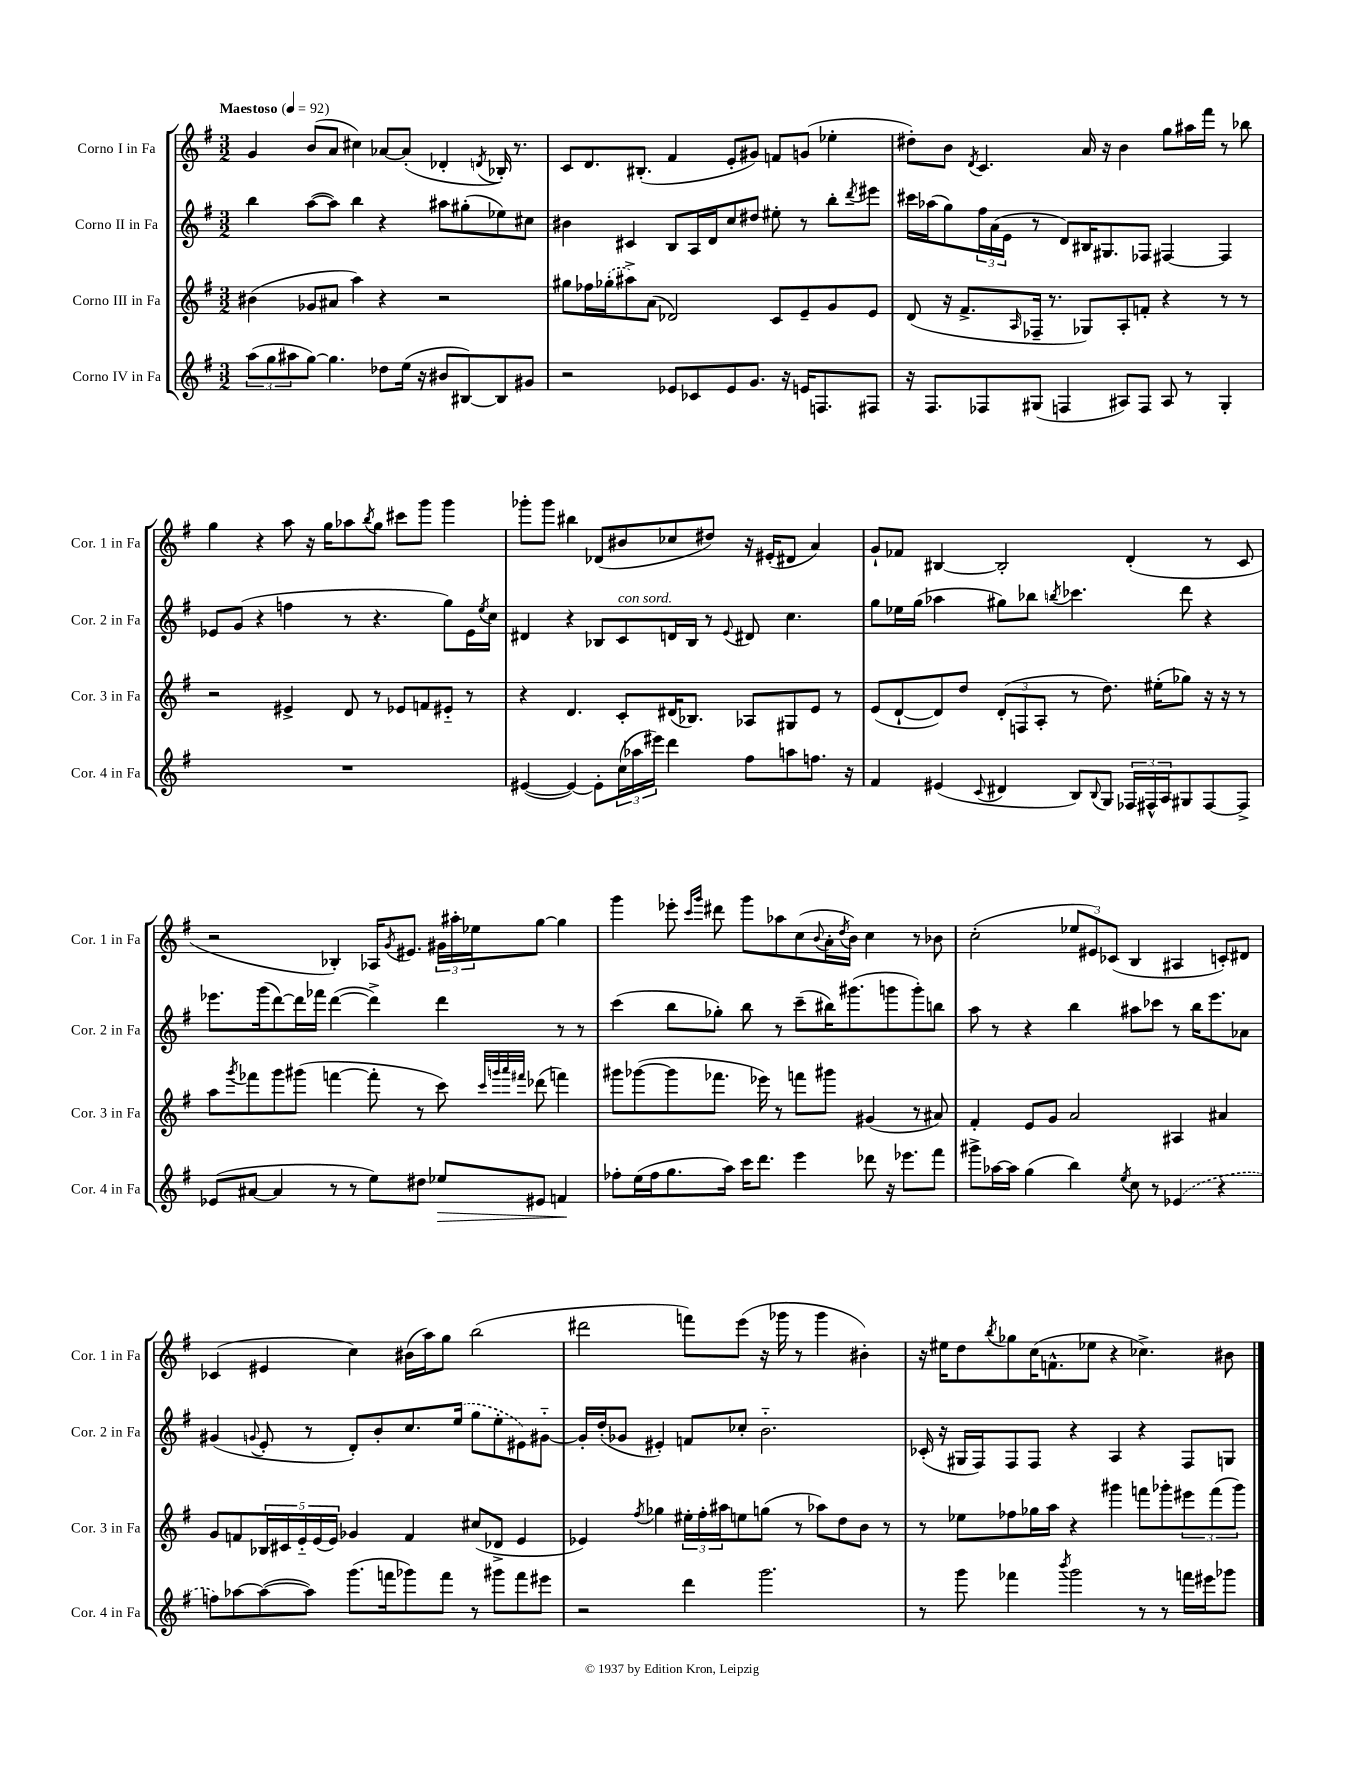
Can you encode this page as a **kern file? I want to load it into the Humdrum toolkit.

**kern	**dynam	**kern	**kern	**kern
*part4	*part4	*part3	*part2	*part1
*staff4	*staff4	*staff3	*staff2	*staff1
*I"Corno IV in Fa	*	*I"Corno III in Fa	*I"Corno II in Fa	*I"Corno I in Fa
*I'Cor. 4 in Fa	*	*I'Cor. 3 in Fa	*I'Cor. 2 in Fa	*I'Cor. 1 in Fa
*clefG2	*	*clefG2	*clefG2	*clefG2
*k[f#]	*	*k[f#]	*k[f#]	*k[f#]
*M3/2	*	*M3/2	*M3/2	*M3/2
*MM92	*	*MM92	*MM92	*MM92
=1	=1	=1	=1	=1
!	!	!	!	!LO:TX:a:B:t=Maestoso
(12aa\L	.	(4b#X\	4bb\	4g/
12gg\	.	.	.	.
12aa#X\	.	.	.	.
[8gg\J)	.	8g-X/L	([8aa\L	(8b/L
4.gg\]	.	8a#X/J	8aa\J])	8a/J
.	.	4aa\)	4bb\	4cc#X\)
8dd-X\L	.	4r	4r	[8a-X/L
(16ee\Jk	.	.	.	(8a-'/J]
16r	.	.	.	.
8b#X/L	.	2r	8aa#X\L	4d-X'/
[8B#X/)	.	.	(8gg#X'\	.
.	.	.	.	8qdn/
8B#/]	.	.	8ee-X\)	16B-X'/)
.	.	.	.	8.r
8g#X/J	.	.	8cc#X\J	.
=2	=2	=2	=2	=2
2r	.	8gg#X\L	4b#X\	8c/L
.	.	16ff-X\L	.	8.d/
.	.	(16gg-X'\J	.	.
.	.	8aa#X^\)	4c#X/	.
.	.	.	.	(8.B#X'/J
.	.	(8a\J	.	.
8e-X/L	.	2d-X/)	8B/L	4f#/
8c-X/	.	.	16A/L	.
.	.	.	16d/J	.
8e-/	.	.	8cc/	8e'/L
8.g/J	.	.	8dd#X/J	8g#X/J)
.	.	8c/L	8ee#X'\	8fn/L
16r	.	.	.	.
16en/KL	.	8e~/	8r	(8gn/J
8.Fn/	.	.	.	.
.	.	8g/	8bb'\L	4ee-X'\
.	.	.	8qddd/	.
8F#X/J	.	8e/J	8eee#X\J	.
=3	=3	=3	=3	=3
16r	.	(8d/	16ccc#X\LL	8dd#X'\L)
8.F#/L	.	.	(16aa-X\J	.
.	.	16r	8gg\)	8b\J
.	.	8.f#^/L	.	.
.	.	.	.	8qd/
8F-X/	.	.	24ff#\L	4.c/
.	.	.	(24a\	.
.	.	.	24e\JJ	.
.	.	16qqA/	.	.
(8G#X/J	.	16F-X~/Jk	8r	.
.	.	8.r	.	.
4Fn/	.	.	8d/L)	.
.	.	8G-X/L)	16B#X/K	16a/
.	.	.	8.G#X/	16r
8A#X/L)	.	8A'/	.	4b\
8F/J	.	8fn'/J	8F-X/J	.
8A#/	.	4r	[4F#X/	8gg\L
8r	.	.	.	16aa#X\L
.	.	.	.	16fff#\JJ
4G#'/	.	8r	4F#/]	8r
.	.	8r	.	8bb-X\
!!LO:LB:g=z
=4	=4	=4	=4	=4
1.r	.	2r	8e-X/L	4gg\
.	.	.	(8g/J	.
.	.	.	4r	4r
.	.	4e#X^/	4ffn\	8aa\
.	.	.	.	16r
.	.	.	.	16gg\KL
.	.	8d/	8r	8aa-X\
.	.	.	.	8qbb/
.	.	8r	4.r	8gg\J
.	.	8e-X/L	.	8ccc#X\L
.	.	8fn/	.	8ggg\J
.	.	8e#X/J	8gg\L)	4ggg\
.	.	8r	16e-\L	.
.	.	.	8qee/	.
.	.	.	16cc\JJ	.
=5	=5	=5	=5	=5
([4e#X/	.	4r	4d#X/	8ggg-X'\L
.	.	.	.	8ggg-\J
4e#/_)	.	4.d/	4r	4bb#X\
8e#'\L]	.	.	8B-X/L	(8d-X/L
!	!	!	!LO:TX:a:i:t=con sord.	!
(24cc\L	.	8c'/L	8c/	8b#X/
24aa-X\	.	.	.	.
24eee#X\JJ)	.	.	.	.
4ddd\	.	(16d#X/K	16dn/L	8cc-X/
.	.	8.B-X/J)	16B-/JJ	.
.	.	.	8r	8dd#X/J)
.	.	.	8qqe/	.
8ff#\L	.	8A-X/L	8d#X/	16r
.	.	.	.	(16e#X'/KL
8aan\	.	8G#X/	4.cc\	8d#X/J
8.ffn\J	.	8e/J	.	4a/)
.	.	8r	.	.
16r	.	.	.	.
=6	=6	=6	=6	=6
4f#/	.	(8e/L	8gg\L	8g`/L
.	.	[8d`/	16ee-X\L	8f-X/J
.	.	.	(16gg\JJ	.
(4e#X/	.	8d/])	4aa-X\	[4B#X/
.	.	8dd/J	.	.
8qqc/	.	.	.	.
4d#X/	.	(12d'/L	8gg#X\L)	2B#'/]
.	.	12Fn/	.	.
.	.	.	8bb-X\J	.
.	.	12A'/J	.	.
.	.	.	8qbbn/	.
8B/L)	.	8r	4.ccc-X\	.
8qqB/	.	.	.	.
8G/J	.	8.dd\)	.	.
24F-X/LL	.	.	.	(4d'/
24F#X^^/	.	.	.	.
.	.	(16ee#X'\KL	.	.
24A/J	.	.	.	.
8G#X/	.	8gg-X\J)	8ddd\	.
[8F#/	.	16r	4r	8r
.	.	16r	.	.
8F#^/J]	.	8r	.	8c/
!!LO:LB:g=z
=7	=7	=7	=7	=7
(8e-X/L	.	8aa\L	8.eee-X\L	2r
.	.	8qggg/	.	.
[8a#X/J	.	8fff-X\	.	.
.	.	.	(16ggg\k	.
4a#/]	.	8ggg\	[8ddd\)	.
.	.	(8ggg#X\J	16ddd\L]	.
.	.	.	16fff-X\JJ	.
8r	.	[4fffn\	([4ddd\	4B-X'/)
8r	.	.	.	.
8ee\L)	.	8fff'\]	4ddd^\])	16A-X/KL
.	.	.	.	8qg/
.	.	.	.	8.e#X/J
8dd#X\J	.	8r	.	.
!	!LO:HP:b	!	!	!
8ee-X/L	>	8ccc\)	4ddd\	24g#X\LL
.	.	.	.	24aa#X'\
.	.	.	.	24ee-X\J
.	.	32qqccc/LLL	.	.
.	.	32qqgggn/	.	.
.	.	32qqaaa/	.	.
.	.	32qqfff#X/JJJ	.	.
8e#X/J	.	(8ddd-X\	.	[8gg\J
4fn/	.	4fffn\)	8r	4gg\]
.	.	.	8r	.
.	]	.	.	.
=8	=8	=8	=8	=8
8ff-X'\L	.	8ggg#X\L	(4ccc\	4ggg\
(16ee\L	.	([8ggg-X\	.	.
16ff-\J	.	.	.	.
8.gg\	.	8ggg-\]	8bb\L	8eee-X'\
.	.	.	.	16qqccc/LL
.	.	.	.	16qqggg/JJ
.	.	8.fff-X\J	8gg-X'\J)	8ddd#X\
16aa\Jk)	.	.	.	.
16ccc\KL	.	.	8bb\	8ggg\L
8.ddd\J	.	16eee-X\)	.	.
.	.	8r	8r	8aa-X\
4eee\	.	8fffn\L	(8ccc~\L	(8cc\
.	.	.	.	8qqb/
.	.	8ggg#X\J	16bb#X\K)	16a'\L
.	.	.	.	8qdd/
.	.	.	(8.ggg#X\	16b\JJ)
8ddd-X\	.	(4g#X/	.	4cc\
16r	.	.	8gggn\	.
8.eee-X\L	.	.	.	.
.	.	8r	8ggg'\)	8r
8fff#\J	.	8a#X/)	8bbn\J	8b-X\
=9	=9	=9	=9	=9
8ggg#X^\L	.	4f#'/	8aa\	(2cc'\
[16aa-X\L	.	.	8r	.
16aa-\JJ]	.	.	.	.
(4gg\	.	8e/L	4r	.
.	.	8g/J	.	.
4bb\)	.	2a/	4bb\	12ee-X/L
.	.	.	.	12e#X/)
.	.	.	.	(12c-X/J
8qee/	.	.	.	.
8cc\	.	.	8aa#X\L	4B/
8r	.	.	8ccc-X\J	.
(4e-X/	.	4A#X/	8r	4A#X/
.	.	.	16bb\KL	.
.	.	.	8.eee\	.
4r	.	4a#X/	.	8cn'/L)
.	.	.	8a-X\J	8d#X/J
!!LO:LB:g=z
=10	=10	=10	=10	=10
8ffn\L)	.	8g/L	(4g#X/	(4c-X/
[8aa-X\	.	8fn/	.	.
.	.	.	8qqgn/	.
(8aa-\_	.	20B-X/L	8e'/	4e#X/
.	.	20c#X/	.	.
.	.	20e/	.	.
8aa-\J])	.	.	8r	.
.	.	(20e/	.	.
.	.	20e/JJ)	.	.
(8.ggg\L	.	4g-X/	8d'/L)	4cc\)
.	.	.	8b'/	.
16fffn\k	.	.	.	.
8ggg-X\)	.	4f/	8.cc/	(16b#X\LL
.	.	.	.	16aa\J)
8fff\J	.	.	.	8gg\J
.	.	.	(16ee/Jk	.
8r	.	(8cc#X/L	8gg\L	(2bb\
8ggg#X\L	.	8d-X^/J	8ee'\	.
8fff\	.	4e/	8e#X\)	.
8eee#X\J	.	.	[8g#X\J	.
=11	=11	=11	=11	=11
2r	.	4e-X/)	16g#'/LL]	2ddd#X\
.	.	.	(16dd'/J	.
.	.	.	8g-X/J	.
.	.	8qff#/	.	.
.	.	4gg-X\	4e#X'/)	.
4ddd\	.	24ee#X'\LL	8fn/L	8fffn\L)
.	.	24ff#'\	.	.
.	.	24aa#X\J	.	.
.	.	8een\	8cc-X'/J	(8eee\J
2.ggg\	.	(8ggn\J	2.b\	16r
.	.	.	.	16ggg-X\
.	.	8r	.	8r
.	.	8aa-X\L)	.	4ggg-\
.	.	8dd\	.	.
.	.	8b\J	.	4b#X'\)
.	.	8r	.	.
=12	=12	=12	=12	=12
8r	.	8r	(16c-X'/	16r
.	.	.	16r	16ee#X\KL
8ggg\	.	8ee-X\L	16G#X/LL	8dd\
.	.	.	16F#/J)	.
.	.	.	.	8qbb/
4fff-X\	.	8ff-X\	8F#/	8gg-X\
.	.	16gg-X\L	8F#/J	(16cc\K
.	.	16aa\JJ	.	8.fn^^\
8qbbb/	.	.	.	.
2ggg\	.	4r	4r	.
.	.	.	.	8ee-X\J
.	.	4ggg#X\	4A/	4r
8r	.	8fffn\L	4r	4.cc-X^\)
8r	.	8ggg-X'\	.	.
16fffn\LL	.	12eee#X\	8F#/L	.
16eee#X\J	.	.	.	.
.	.	(12fff\	.	.
8ggg-X\J	.	.	8Gn/J	8b#X\
.	.	12ggg-\J)	.	.
==	==	==	==	==
*-	*-	*-	*-	*-
